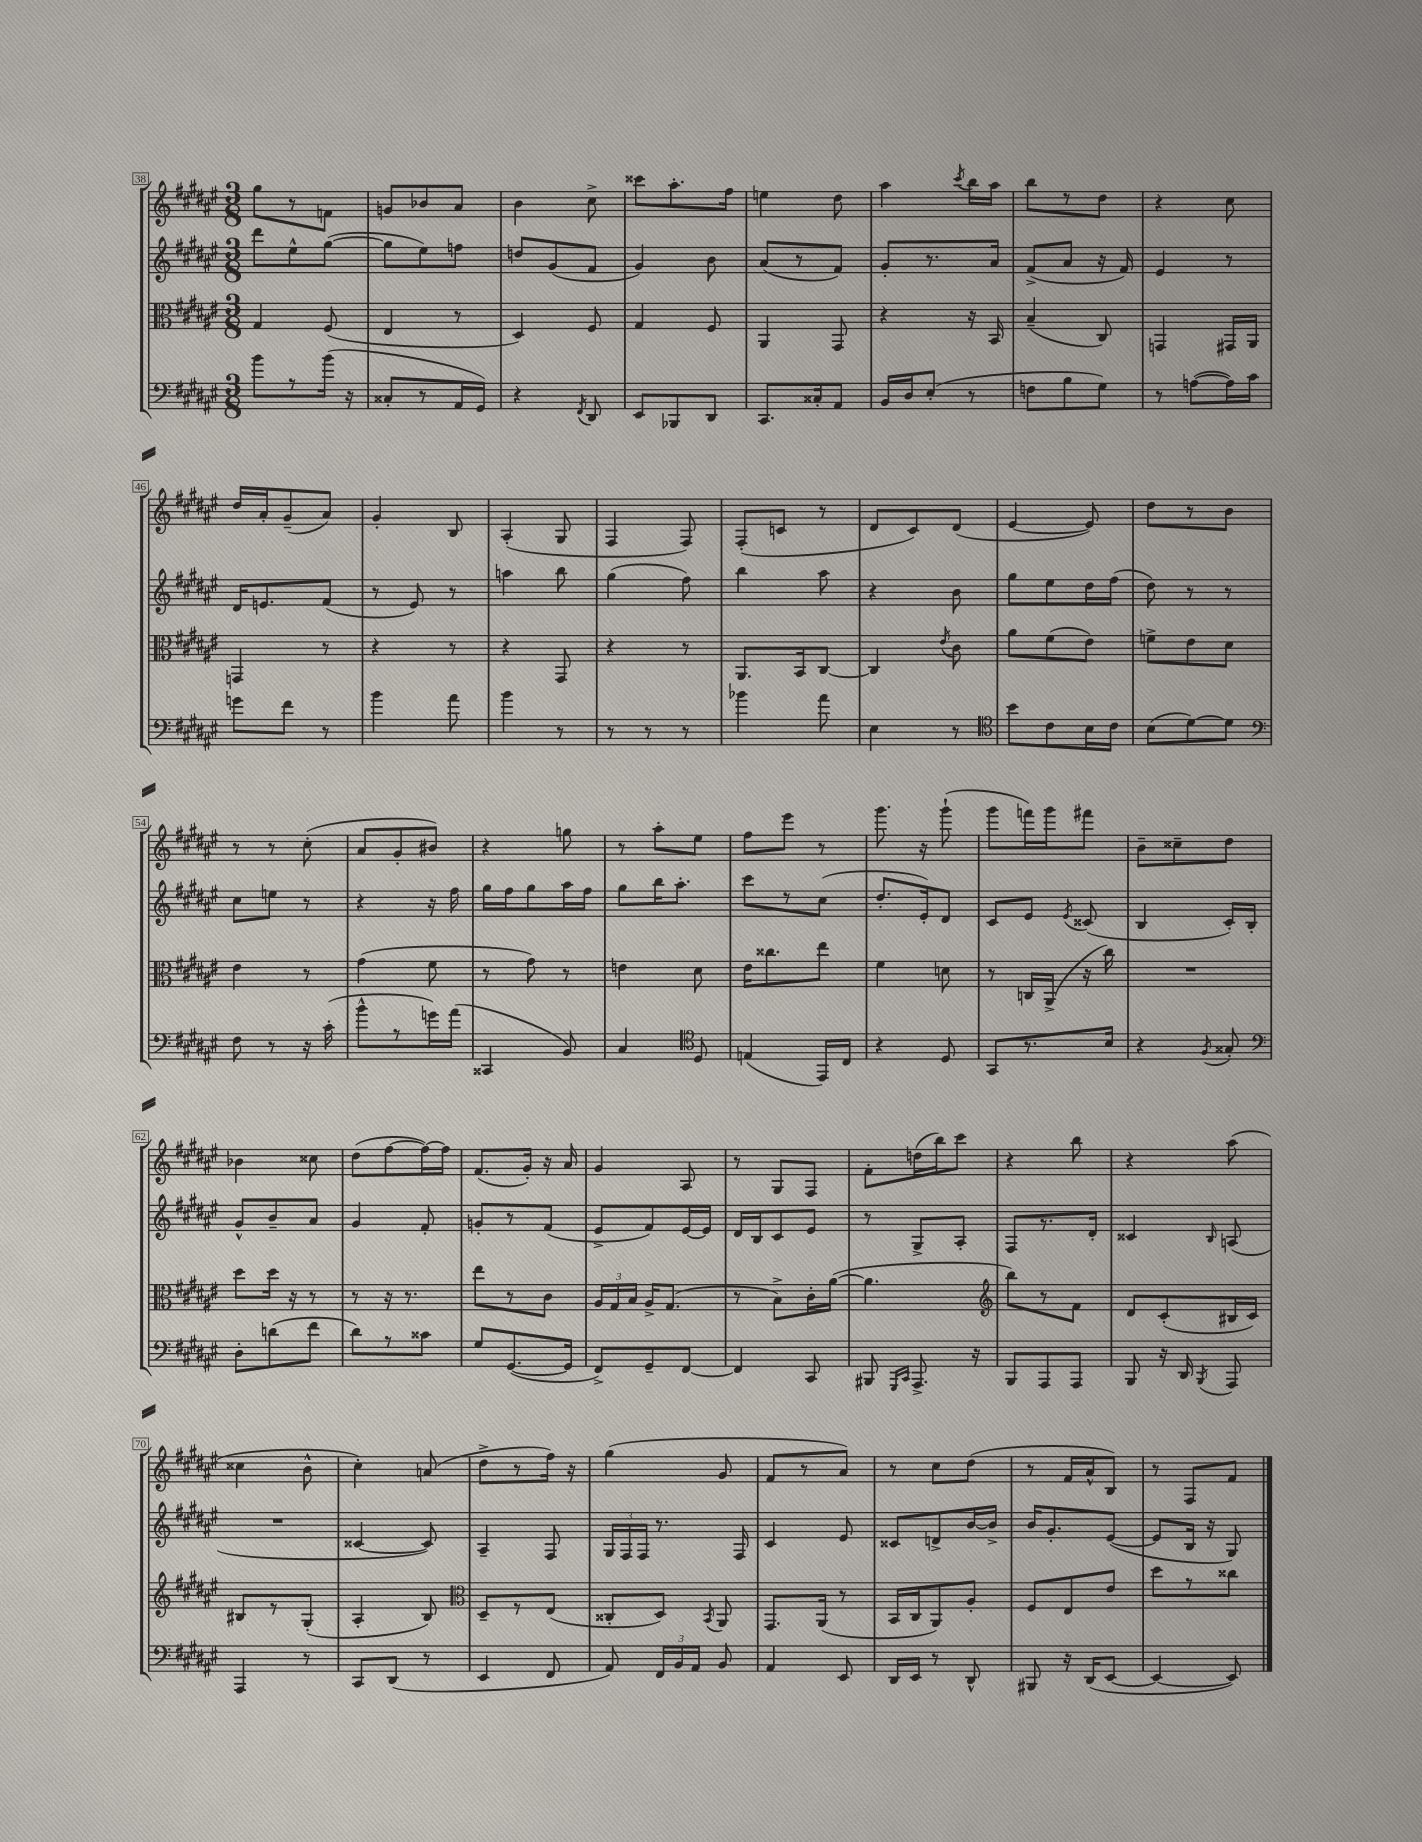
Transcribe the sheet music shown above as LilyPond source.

<<
\new StaffGroup <<
\new Staff = "s0" {
    \clef treble \key fis \major \numericTimeSignature \time 3/8
    \autoBeamOff gis''8[ r8 f'8] |
    g'8[ bes'8 ais'8] |
    b'4 cis''8-> |
    cisis'''8[ ais''8.-. fis''16] |
    e''4 dis''8 |
    ais''4 \acciaccatura { cis'''8 } b''16[ ais''16] |
    b''8[ r8 dis''8] |
    r4 cis''8 |
    dis''16[ ais'16-. gis'8--( ais'8]) |
    gis'4-. b8 |
    ais4-.( gis8 |
    fis4 fis8) |
    fis8[-.( c'8] r8 |
    dis'8[ cis'8) dis'8]( |
    eis'4~ eis'8) |
    dis''8[ r8 b'8] |
    r8 r8 cis''8-.( |
    ais'8[ gis'8-. bis'8]) |
    r4 g''8 |
    r8 ais''8[-. eis''8] |
    fis''8[ eis'''8] r8 |
    gis'''8. r16 gis'''8-!( |
    gis'''8[ f'''16) gis'''16 fis'''8] |
    b'8[-- cisis''8-- dis''8] |
    bes'4 cisis''8 |
    dis''8[( fis''8~ fis''16~) fis''16] |
    fis'8.[( gis'16]-.) r16 ais'16 |
    gis'4 ais8 |
    r8 gis8[ fis8] |
    fis'8[-. d''16( b''16) cis'''8] |
    r4 b''8 |
    r4 ais''8( |
    cisis''4 b'8-^ |
    cis''4-.) a'8( |
    dis''8[-> r8 fis''16]) r16 |
    gis''4( gis'8 |
    fis'8[ r8 ais'8]) |
    r8 cis''8[ dis''8]( |
    r8 fis'16[ ais'16-^ b8]) |
    r8 fis8[ fis'8] \bar "|." |
}
\new Staff = "s1" {
    \clef treble \key fis \major \numericTimeSignature \time 3/8
    \autoBeamOff dis'''8[ eis''8-^ gis''8]~( |
    gis''8[ eis''8) f''8] |
    d''8[ gis'8( fis'8] |
    gis'4) b'8 |
    ais'8[( r8 fis'8]) |
    gis'8[-. r8. ais'16] |
    fis'8[->( ais'8] r16 fis'16) |
    eis'4 r8 |
    dis'16[ e'8. fis'8]( |
    r8 eis'8) r8 |
    a''4 b''8 |
    gis''4( fis''8) |
    b''4 ais''8 |
    r4 b'8 |
    gis''8[ eis''8 dis''16 fis''16]( |
    dis''8) r8 r8 |
    cis''8[ e''8] r8 |
    r4 r16 fis''16 |
    gis''16[ fis''16 gis''8 ais''16 fis''16] |
    gis''8[ b''16 ais''8.]-. |
    cis'''8[ r8 cis''8]( |
    dis''8.[-. eis'16-.) dis'8] |
    cis'8[ eis'8] \acciaccatura { eis'8 } cisis'8( |
    b4 cis'16[-.) b16]-. |
    gis'8[-^ b'8-- ais'8] |
    gis'4 fis'8-. |
    g'8[-. r8 fis'8]( |
    eis'8[-> fis'8) eis'16~ eis'16] |
    dis'16[ b16 cis'8 eis'8] |
    r8 gis8[-> ais8]-. |
    fis8[ r8. dis'16]-. |
    cisis'4 \grace { b16 } a8( |
    R4. |
    cisis'4~ cisis'8) |
    ais4-- fis8 |
    \tuplet 3/2 { gis16[ fis16 fis16] } r8. fis16 |
    cis'4 eis'8 |
    cisis'8[ d'8-> b'16~ b'16]-> |
    b'16[ gis'8.-. eis'8]~( |
    eis'8[ b16] r16 gis8) \bar "|." |
}
\new Staff = "s2" {
    \clef alto \key fis \major \numericTimeSignature \time 3/8
    \autoBeamOff gis4 fis8( |
    eis4 r8 |
    dis4) fis8 |
    gis4 fis8 |
    ais,4 gis,8 |
    r4 r16 b,16 |
    b4--( cis8) |
    g,4 gis,16[ ais,16] |
    g,4 r8 |
    r4 r8 |
    r4 gis,8 |
    r4 r8 |
    ais,8.[ b,16 cis8]~ |
    cis4 \acciaccatura { eis'8 } cis'8 |
    ais'8[ fis'8( eis'8]) |
    f'8[-> eis'8 dis'8] |
    eis'4 r8 |
    gis'4( fis'8 |
    r8 gis'8) r8 |
    e'4 dis'8 |
    eis'16[ cisis''8. eis''8] |
    fis'4 d'8 |
    r8 c16[ ais,16]->( r16 cis''16) |
    R4. |
    dis''8[ dis''16] r16 r8 |
    r8 r16 r8. |
    eis''8[ r8 cis'8] |
    \tuplet 3/2 { ais16[ gis16 b16] } ais16[-> gis8.]( |
    r8 b8[->) cis'16-. ais'16]~( |
    ais'4. |
    \clef treble b''8[) r8 fis'8] |
    dis'8[ cis'8-.( bis16 cis'16]) |
    bis8[ r8 gis8]-.( |
    ais4-. b8) |
    \clef alto dis8[-- r8 eis8]( |
    cisis8[-. dis8]) \acciaccatura { b,8 } ais,8 |
    gis,8.[ ais,16]( r8 |
    b,16[ cis16 ais,8) ais8]-. |
    fis8[ eis8 eis'8] |
    dis''8[ r8 cisis''8] \bar "|." |
}
\new Staff = "s3" {
    \clef bass \key fis \major \numericTimeSignature \time 3/8
    \autoBeamOff b'8[ r8 b'16]( r16 |
    cisis8[-. r8 ais,16 gis,16]) |
    r4 \acciaccatura { fis,8 } dis,8 |
    eis,8[ bes,,8 dis,8] |
    cis,8.[ cisis16-. ais,8] |
    b,16[ dis16 eis8]-.( r8 |
    f8[ b8 gis8]) |
    r8 a8[~( a16) cis'16] |
    g'8[ fis'8] r8 |
    b'4 ais'8 |
    b'4 r8 |
    r8 r8 r8 |
    bes'4 ais'8 |
    eis4 r8 |
    \clef tenor b'8[ cis'8 b16 cis'16] |
    b8[( dis'8~) dis'8] |
    \clef bass fis8 r8 r16 cis'16-.( |
    b'8[-^ r8 g'16) ais'16]( |
    cisis,4 b,8) |
    cis4 \clef tenor dis8 |
    e4( eis,16[) cis16] |
    r4 dis8 |
    gis,8[ r8. b16] |
    r4 \acciaccatura { fis8 } gisis8-. |
    \clef bass dis8[-. d'8( fis'8] |
    dis'8[) r8 cisis'8] |
    gis8[ gis,8.~( gis,16] |
    fis,8[->) gis,8-- fis,8]~ |
    fis,4 cis,8 |
    bis,,8 \grace { gis,,16[ cis,16] } ais,,8.-> r16 |
    b,,8[ ais,,8 ais,,8] |
    b,,8 r16 dis,16 \acciaccatura { b,,8 } ais,,8 |
    ais,,4 r8 |
    cis,8[ dis,8]( r8 |
    eis,4 fis,8 |
    ais,8) \tuplet 3/2 { fis,16[ b,16 ais,16] } b,8 |
    ais,4 eis,8 |
    dis,16[ eis,16] r8 dis,8-^ |
    bis,,8 r16 dis,16[( eis,8]~ |
    eis,4~ eis,8) \bar "|." |
}
>>
>>
\layout { \context { \Score currentBarNumber = #38 \override BarNumber.stencil = #(make-stencil-boxer 0.1 0.3 ly:text-interface::print) } }
